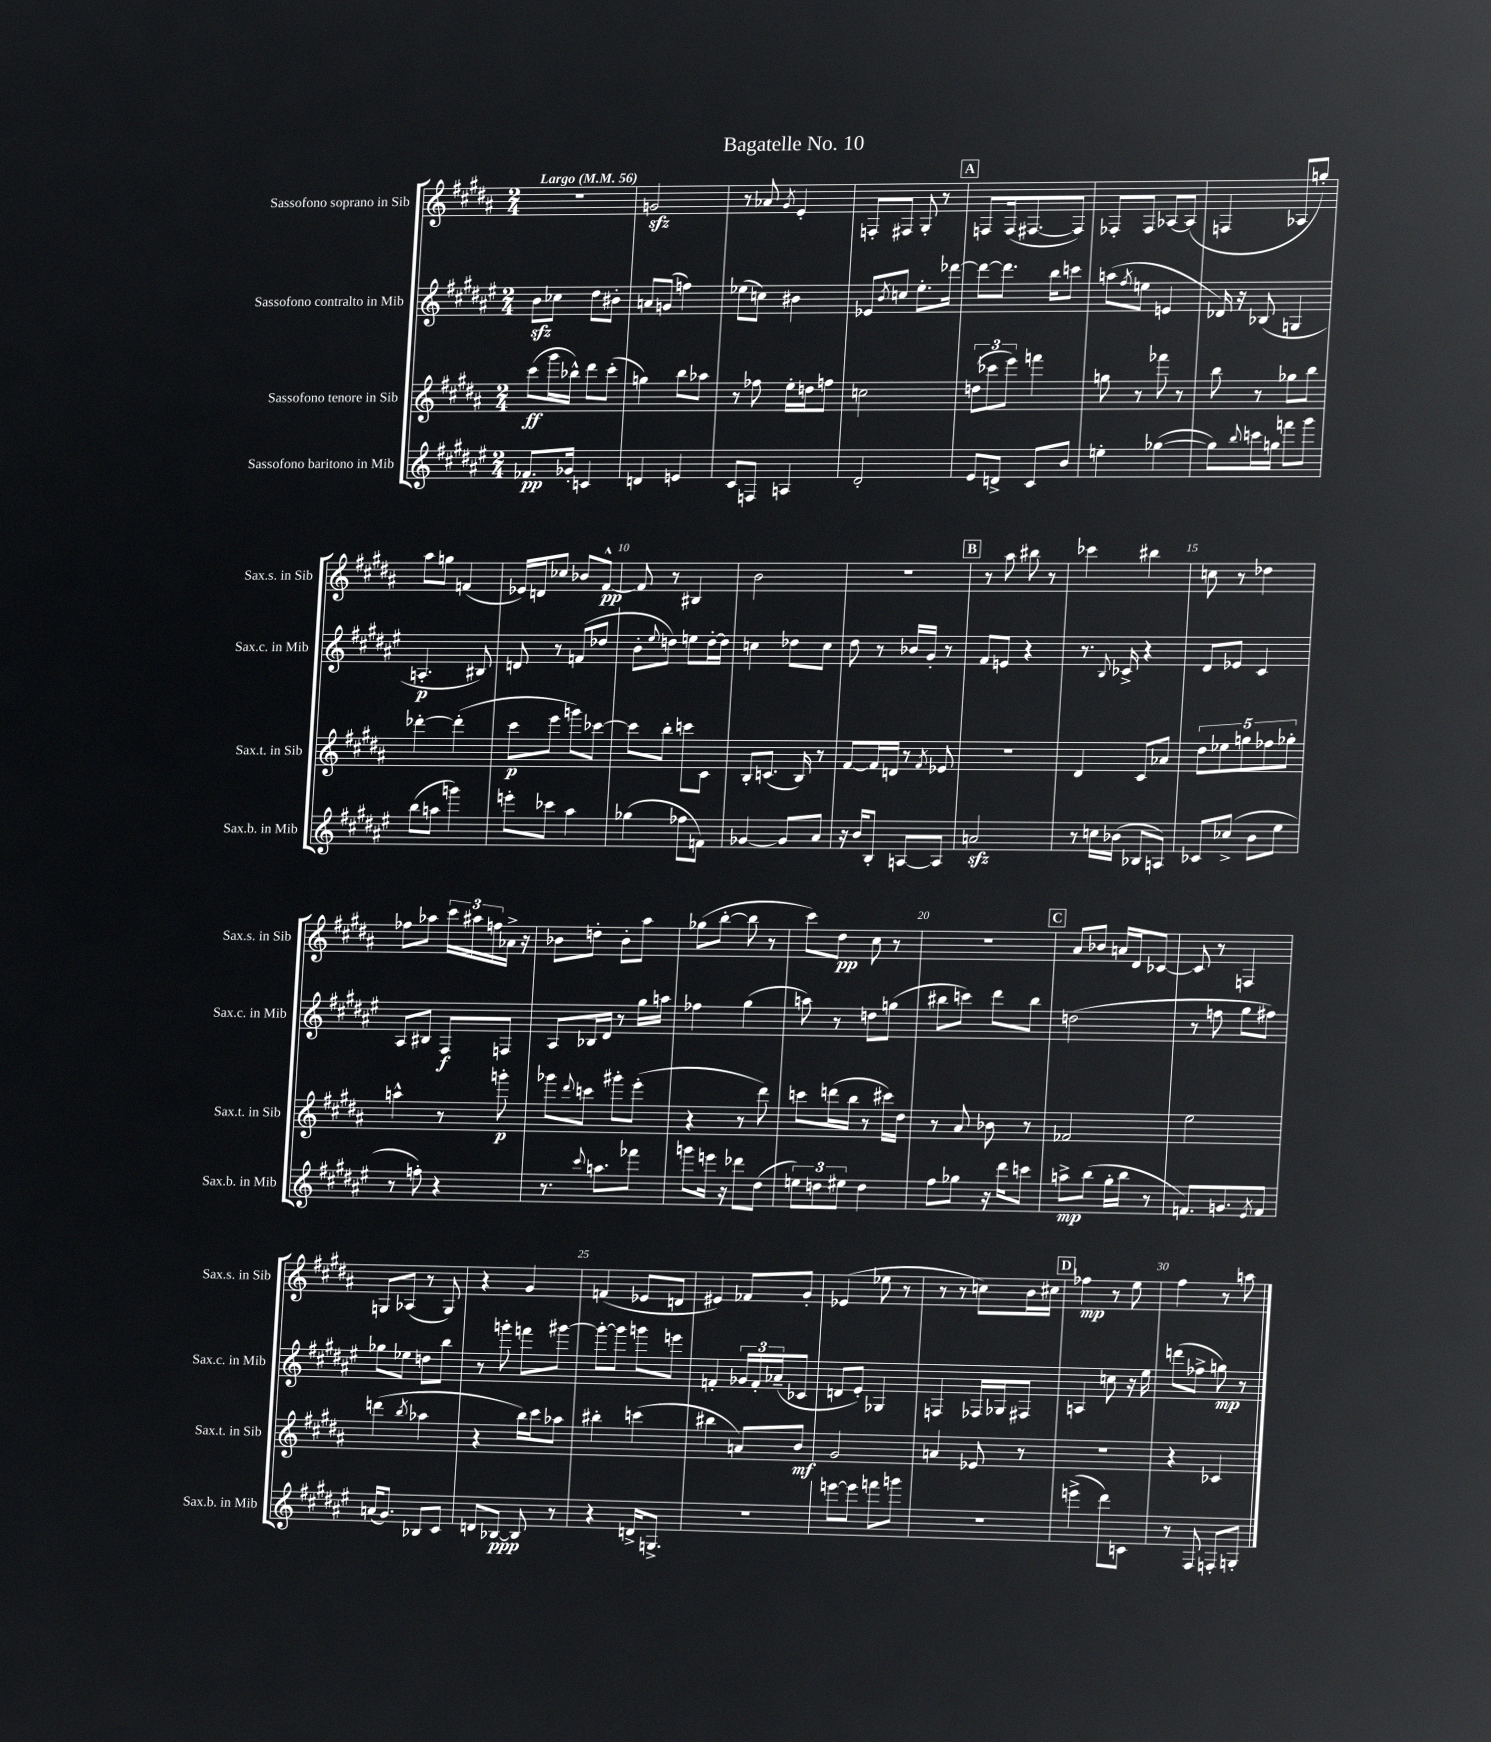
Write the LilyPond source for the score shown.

\header { title = "Bagatelle No. 10" }
<<
\new StaffGroup <<
\new Staff = "s0" \with { instrumentName = "Sassofono soprano in Sib" shortInstrumentName = "Sax.s. in Sib" } {
    \clef treble \key b \major \numericTimeSignature \time 2/4 \tempo "Largo" 4 = 56
    r2 |
    g'2\sfz |
    r8 aes'8 \acciaccatura { gis'8 } e'4-. |
    f8-. fis8 gis8-. r8 |
    \mark \markup { \box "A" } f8 f16( fis8.~ fis8) |
    fes8-. fes8 aes8~ aes8( |
    f4 aes8 g''8-.) |
    ais''8 g''8 f'4( |
    ees'16) d'16 ces''8 bes'8 fis'8~-^\pp |
    fis'8 r8 bis4 |
    b'2 |
    R2 |
    \mark \markup { \box "B" } r8 ais''8 bis''8 r8 |
    ces'''4 bis''4 |
    c''8 r8 des''4 |
    fes''8 aes''8 \tuplet 3/2 { cis'''16 ais''16 f''16 } aes'16-> r16 |
    bes'8 d''8-. bes'8-. ais''8 |
    ges''8( b''8~-. b''8 r8 |
    cis'''8) dis''8\pp cis''8 r8 |
    R2 |
    \mark \markup { \box "C" } ais'8 bes'8 a'16 dis'16 ces'8~ |
    ces'8 r8 f4 |
    g8 aes8( r8 g8) |
    r4 gis'4 |
    f'4( ees'8 d'8 |
    eis'4) fes'8 gis'8-. |
    ees'4( ees''8 r8 |
    r8 r8 c''8) b'16 cis''16 |
    \mark \markup { \box "D" } fes''4\mp r8 e''8 |
    fis''4 r8 a''8 \bar "|." |
}
\new Staff = "s1" \with { instrumentName = "Sassofono contralto in Mib" shortInstrumentName = "Sax.c. in Mib" } {
    \clef treble \key fis \major \numericTimeSignature \time 2/4
    b'8\sfz ces''8 dis''8 bis'8-. |
    a'8 g'8( f''4) |
    ees''8( c''8) bis'4 |
    ees'8 \acciaccatura { b'8 } c''8 eis''8.-. des'''16~ |
    \mark \markup { \box "A" } des'''8~ des'''8. b''16 c'''8 |
    a''8( \acciaccatura { fis''8 } e''8 e'4 |
    des'16) r16 bes8( g4 |
    a4.-.\p bis8) |
    d'8 r8 f'8( des''8 |
    b'8-. \appoggiatura { eis''8 } d''8) e''8 d''16~-. d''16 |
    c''4 des''8 c''8 |
    dis''8 r8 bes'16 gis'16-. r8 |
    \mark \markup { \box "B" } fis'8 e'8 r4 |
    r8. \appoggiatura { b8 } ces'16-> r4 |
    dis'8 ees'8 cis'4 |
    ais8 bis8 fis8\f f8 |
    ais8 bes16 dis'16 r8 gis''16 a''16 |
    fes''4 gis''4( |
    a''8) r8 d''8 g''8( |
    bis''8 c'''8) dis'''8 bis''8 |
    \mark \markup { \box "C" } d''2( |
    r8 f''8 gis''8 fis''8) |
    ges''8 ees''8 d''8 b''8 |
    r8 g'''8-. f'''8 gis'''8~ |
    gis'''8~-. gis'''8 g'''8 e'''8 |
    f'4-. \tuplet 3/2 { ges'16 f'16-. aes'16--( } ces'8 |
    d'8 eis'8-.) ges4 |
    f4 fes16 ges16 fis8 |
    \mark \markup { \box "D" } a4 c''8 r16 eis''16 |
    d'''8( fes''8-> g''8\mp) r8 \bar "|." |
}
\new Staff = "s2" \with { instrumentName = "Sassofono tenore in Sib" shortInstrumentName = "Sax.t. in Sib" } {
    \clef treble \key b \major \numericTimeSignature \time 2/4
    cis'''8\ff( gis'''16 bes''16-^) dis'''8 cis'''8-.( |
    g''4) b''8 aes''8 |
    r8 fes''8 e''16-. d''16 f''8 |
    c''2 |
    \mark \markup { \box "A" } \tuplet 3/2 { d''8( ces'''8 e'''8) } f'''4 |
    g''8 r8 fes'''8 r8 |
    b''8 r8 ges''8 b''8 |
    des'''4~-. des'''4-.( |
    cis'''8\p e'''8 g'''8) ces'''8~ |
    ces'''8 b''8-. c'''8 cis'8 |
    b8-. c'8.( b16) r8 |
    fis'8~ fis'16 d'16 r8 \acciaccatura { fis'8 } ees'8 |
    \mark \markup { \box "B" } r2 |
    dis'4 cis'8 aes'8 |
    \tuplet 5/4 { dis''8 ees''8 g''8 fes''8 ges''8-. } |
    a''4-^ r8 g'''8-.\p |
    ges'''8 \appoggiatura { dis'''8 } c'''8 gis'''8-. e'''8-.( |
    r4 r8 dis'''8) |
    c'''8 d'''16( b''16 r8 cis'''16) dis''16 |
    r8 ais'8 bes'8 r8 |
    \mark \markup { \box "C" } fes'2 |
    e''2 |
    d'''4( \acciaccatura { b''8 } aes''4 |
    r4 b''16) cis'''16 aes''8 |
    bis''4-. c'''4( |
    bis''4 a'8) b'8\mf |
    gis'2 |
    a'4 ees'8 r8 |
    \mark \markup { \box "D" } R2 |
    r4 ces'4 \bar "|." |
}
\new Staff = "s3" \with { instrumentName = "Sassofono baritono in Mib" shortInstrumentName = "Sax.b. in Mib" } {
    \clef treble \key fis \major \numericTimeSignature \time 2/4
    fes'8.\pp ges'16-. c'4 |
    d'4 e'4 |
    cis'8 f8 a4 |
    dis'2-. |
    \mark \markup { \box "A" } eis'8 d'8-> cis'8 b'8 |
    e''4-. ges''4~( |
    ges''8) \appoggiatura { b''8 } c'''16 g''16 f'''8 gis'''8 |
    b''8( a''8 g'''4) |
    e'''8-. ces'''8 ais''4 |
    ges''4( fes''8 f'8) |
    ges'4~ ges'8 ais'8 |
    r16 b'16 b8-. a8~ a8 |
    \mark \markup { \box "B" } a'2\sfz |
    r8 c''16 bes'16( bes8 a8) |
    ces'8 ces''8->( b'8 eis''8 |
    r8 f''8-.) r4 |
    r8. \appoggiatura { cis'''8 } a''8. fes'''8 |
    g'''8 e'''16 r16 des'''8 dis''8( |
    \tuplet 3/2 { e''8) d''8 eis''8 } d''4 |
    fis''8 ges''8 r16 dis'''16 c'''8 |
    \mark \markup { \box "C" } a''8->\mp b''8( gis''16-. b''16 r8 |
    f'8.) g'8. \acciaccatura { eis'8 } f'8 |
    a'16( gis'8.) bes8 cis'8 |
    d'8 bes8~\ppp bes8 r8 |
    r4 d'16-> g8.-> |
    R2 |
    e'''8~ e'''8 f'''8 g'''8 |
    R2 |
    \mark \markup { \box "D" } e'''4->( dis'''8) c'8 |
    r8 fis8 f8-. g8-. \bar "|." |
}
>>
>>
\layout { \context { \Score \override BarNumber.break-visibility = ##(#f #t #t) barNumberVisibility = #(every-nth-bar-number-visible 5) } }
